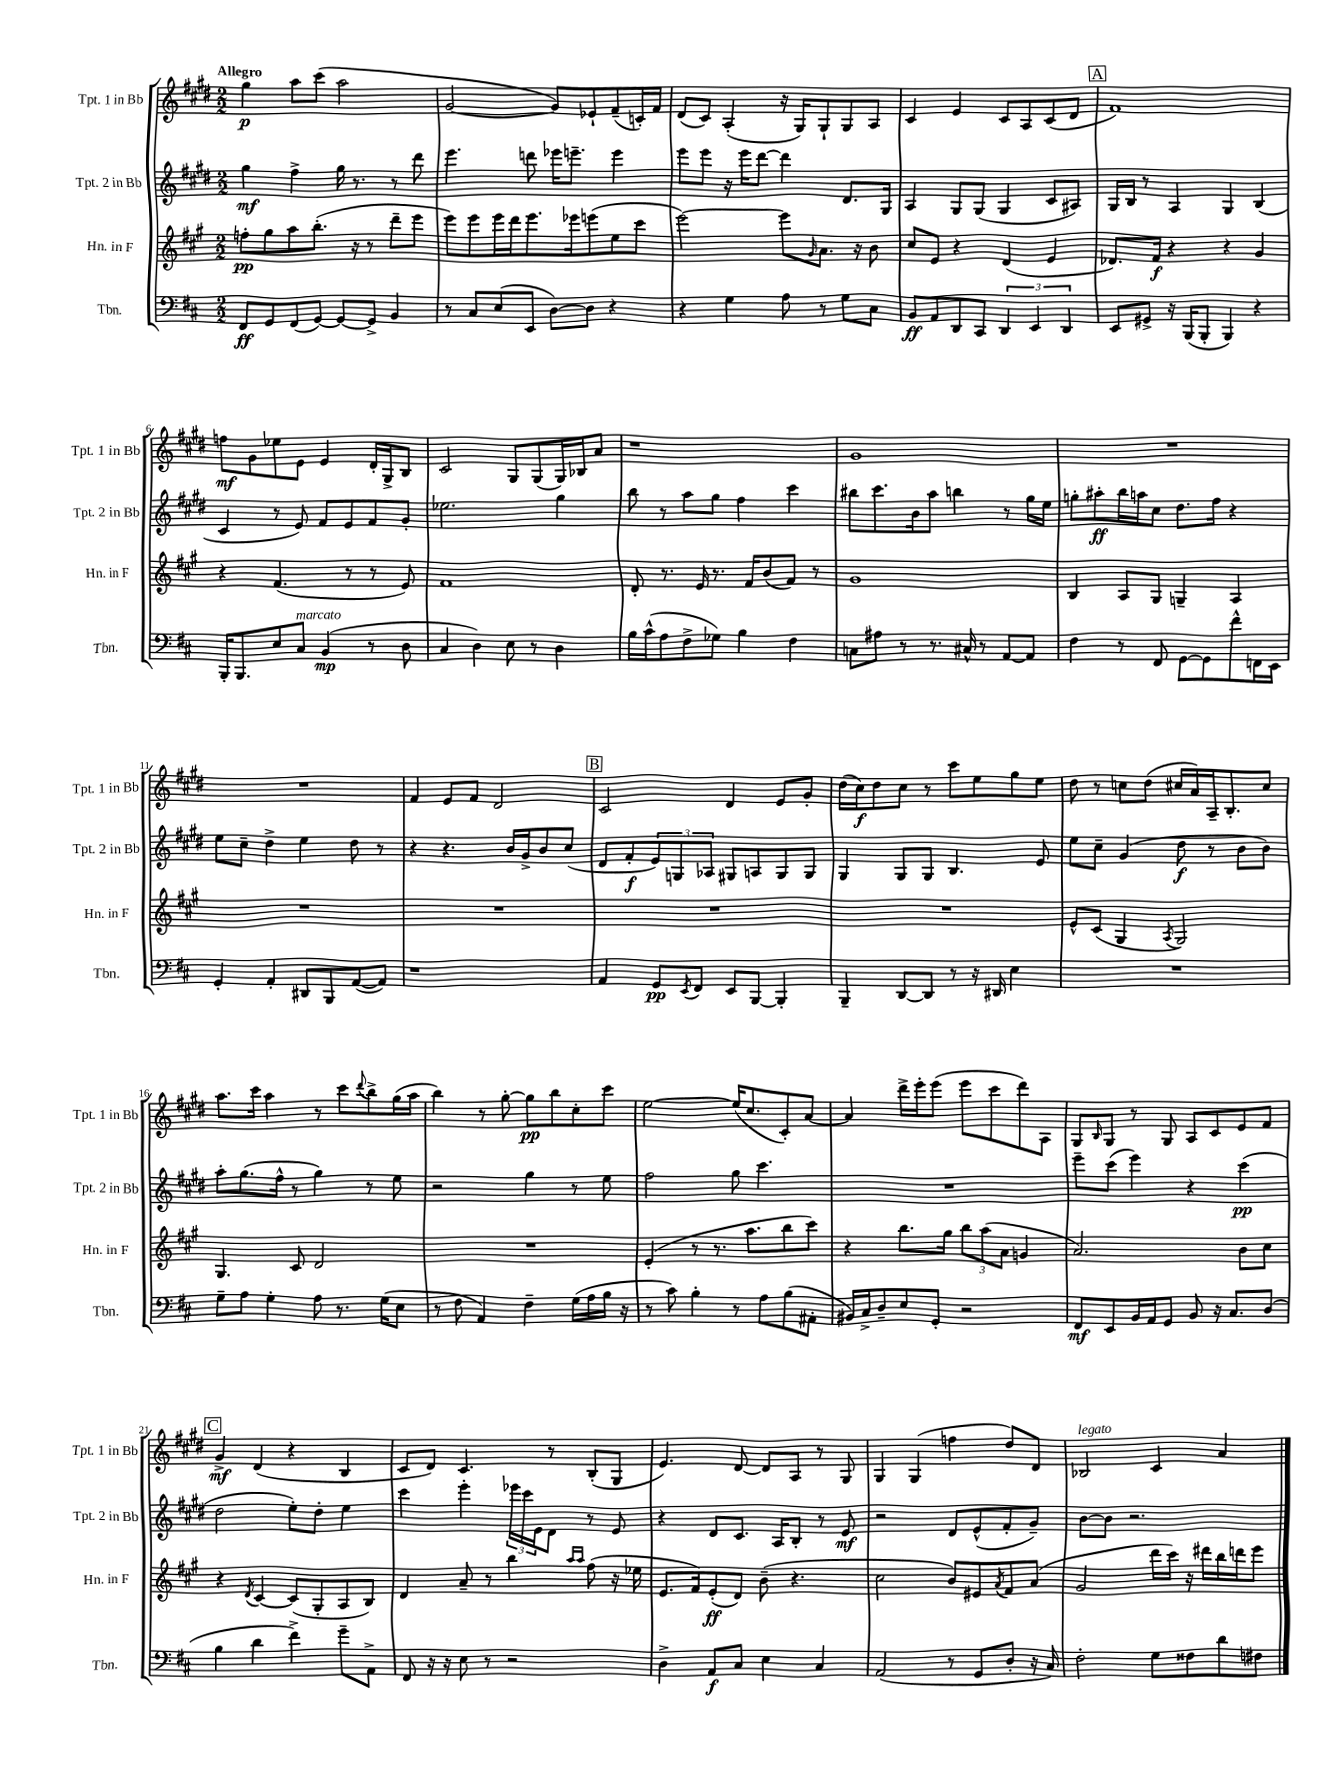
<<
\new StaffGroup <<
\new Staff = "s0" \with { instrumentName = "Tpt. 1 in Bb" shortInstrumentName = "Tpt. 1 in Bb" } {
    \clef treble \key e \major \numericTimeSignature \time 2/2 \tempo "Allegro"
    gis''4\p a''8 cis'''8( a''2 |
    gis'2~ gis'8) ees'8-! fis'8--( c'16-.) fis'16 |
    dis'8( cis'8) a4-.( r16 gis16) gis8-! gis8 a8 |
    cis'4 e'4 cis'8 a8 cis'8( dis'8 |
    \mark \markup { \box "A" } fis'1) |
    f''8\mf gis'8 ees''8 e'8 e'4 dis'16-. gis16-> b8 |
    cis'2 gis8 gis8( gis16) bes16 a'8 |
    r1 |
    gis'1 |
    R1 |
    R1 |
    fis'4 e'8 fis'8 dis'2 |
    \mark \markup { \box "B" } cis'2 dis'4 e'8 gis'8-. |
    dis''16( cis''16\f) dis''8 cis''8 r8 cis'''8 e''8 gis''8 e''8 |
    dis''8 r8 c''8 dis''8( cis''16 a'16) a16-- b8.-. cis''8 |
    a''8. cis'''16 a''4 r8 cis'''8 \appoggiatura { dis'''8 } b''8-> gis''16( a''16 |
    b''4) r8 gis''8~-. gis''8\pp b''8 cis''8-. cis'''8 |
    e''2~ e''16( cis''8. cis'8-.) a'8~ |
    a'4 dis'''16-> e'''16-. e'''8( e'''8 cis'''8 dis'''8) a8 |
    gis8 \grace { b16 } gis8 r8 gis8 a8 cis'8 e'8 fis'8 |
    \mark \markup { \box "C" } gis'4->\mf dis'4( r4 b4 |
    cis'8 dis'8) cis'4. r8 b8-.( gis8 |
    e'4.) dis'8~ dis'8 a8 r8 gis8 |
    gis4 gis4( f''4 dis''8) dis'8 |
    bes2^\markup { \italic "legato" } cis'4 a'4 \bar "|." |
}
\new Staff = "s1" \with { instrumentName = "Tpt. 2 in Bb" shortInstrumentName = "Tpt. 2 in Bb" } {
    \clef treble \key e \major \numericTimeSignature \time 2/2
    gis''4\mf fis''4-> gis''16 r8. r8 dis'''8 |
    e'''4. d'''8 ees'''16 e'''8.-- e'''4 |
    e'''8 e'''8 r16 e'''16 dis'''8~ dis'''4 dis'8. gis16 |
    a4 gis8 gis8( gis4 cis'8 ais8) |
    \mark \markup { \box "A" } gis16 b16 r8 a4 gis4 b4( |
    cis'4 r8 e'8) fis'8 e'8 fis'8 gis'8-. |
    ees''2. gis''4 |
    b''8 r8 a''8 gis''8 fis''4 cis'''4 |
    bis''8 cis'''8. b'16 a''8 b''4 r8 gis''16 e''16 |
    g''8-. ais''8-.\ff b''16 a''16 cis''8 dis''8. fis''16 r4 |
    e''8 cis''8-- dis''4-> e''4 dis''8 r8 |
    r4 r4. b'16 gis'16-> b'8 cis''8( |
    \mark \markup { \box "B" } dis'8 fis'8-.\f \tuplet 3/2 { e'8) g8 aes8 } gis8 a8 gis8 gis8 |
    gis4 gis8 gis8 b4. e'8 |
    e''8 cis''8-- gis'4( dis''8\f r8 b'8 b'8) |
    a''8-. gis''8.( fis''16-^ r8 gis''4) r8 e''8 |
    r2 gis''4 r8 e''8 |
    fis''2 gis''8 cis'''4. |
    R1 |
    e'''8-- cis'''8( e'''4) r4 cis'''4\pp( |
    \mark \markup { \box "C" } dis''2 e''8-.) dis''8-. e''4 |
    cis'''4 e'''4-. \tuplet 3/2 { ees'''16 cis'''16 e'16 } dis'8 r8 e'8 |
    r4 dis'8 cis'8. a16 b8-. r8 e'8\mf |
    r2 dis'8 e'8-^( fis'8-. gis'8--) |
    b'8~ b'8 r2. \bar "|." |
}
\new Staff = "s2" \with { instrumentName = "Hn. in F" shortInstrumentName = "Hn. in F" } {
    \clef treble \key a \major \numericTimeSignature \time 2/2
    f''8-.\pp gis''8 a''8 b''8.-.( r16 r8 d'''8-- e'''8 |
    e'''8) e'''8 e'''16 d'''16 e'''8. ees'''16 e'''8( e''8 cis'''8 |
    e'''2~) e'''8 \grace { gis'16 } a'8. r16 b'8 |
    cis''8 e'8 r4 d'4( e'4 |
    \mark \markup { \box "A" } des'8.) fis'16\f r4 r4 gis'4 |
    r4 fis'4.( r8 r8 e'8) |
    fis'1 |
    d'8-. r8. e'16 r8. fis'16 b'8( fis'8) r8 |
    gis'1 |
    b4 a8 gis8 g4-- a4 |
    R1 |
    R1 |
    \mark \markup { \box "B" } R1 |
    R1 |
    e'8-^ cis'8( gis4 \acciaccatura { a8 } gis2) |
    gis4. cis'8 d'2 |
    R1 |
    e'4-.( r8 r8. a''8. b''8 cis'''8) |
    r4 b''8. gis''16 \tuplet 3/2 { b''8 a''8( a'8 } g'4 |
    a'2.) b'8 cis''8 |
    \mark \markup { \box "C" } r4 \acciaccatura { d'8 } cis'4~ cis'8( gis8-. a8 b8) |
    d'4 a'8-- r8 b''4 \grace { a''16 a''16 } fis''8( r16 ees''16 |
    e'8. fis'16) e'8-.\ff( d'8) b'8--( r4. |
    cis''2 b'8) eis'8 \acciaccatura { a'8 } fis'8 a'8( |
    gis'2 d'''16 cis'''16) r16 dis'''16 b''16 d'''16 e'''8 \bar "|." |
}
\new Staff = "s3" \with { instrumentName = "Tbn." shortInstrumentName = "Tbn." } {
    \clef bass \key d \major \numericTimeSignature \time 2/2
    fis,8\ff g,8 fis,8( g,8~) g,8~ g,8-> b,4 |
    r8 cis8 e8( e,8 d8~) d8 r4 |
    r4 g4 a8 r8 g8 cis8 |
    b,8\ff a,8 d,8 cis,8 \tuplet 3/2 { d,4 e,4 d,4 } |
    \mark \markup { \box "A" } e,8 gis,8-> r16 b,,16( b,,8-. b,,4) r4 |
    b,,16-. b,,8. e8 cis8^\markup { \italic "marcato" } b,4\mp( r8 d8 |
    cis4 d4) e8 r8 d4 |
    b16 cis'16-^( a8 fis8-> ges8) b4 fis4 |
    c8 ais8 r8 r8. cis16-^ r8 a,8~ a,8 |
    fis4 r8 fis,8 g,8~ g,8 fis'8-^ f,16 e,16 |
    g,4-. a,4-. dis,8 b,,8 a,8~( a,8) |
    r1 |
    \mark \markup { \box "B" } a,4 g,8\pp \acciaccatura { e,8 } fis,8 e,8 b,,8~ b,,4-. |
    b,,4-- d,8~ d,8 r8 r16 dis,16 e4 |
    R1 |
    g8-- a8 g4-. a8 r8. g16( e8 |
    r8 fis8 a,4) fis4-- g16( a16 b16 r16 |
    r8 cis'8) b4-. r8 a8 b8( ais,8-. |
    bis,16) cis16-> d8-- e8 g,8-. r2 |
    fis,8\mf e,8 b,16 a,16 g,8 b,8 r16 cis8. d8( |
    \mark \markup { \box "C" } b4 d'4 fis'4->) g'8-- a,8-> |
    fis,8 r16 r16 e8 r8 r2 |
    d4-> a,8\f cis8 e4 cis4 |
    a,2( r8 g,8 d8-. r16 cis16) |
    fis2-. g8 fisis8 d'8 fis8 \bar "|." |
}
>>
>>
